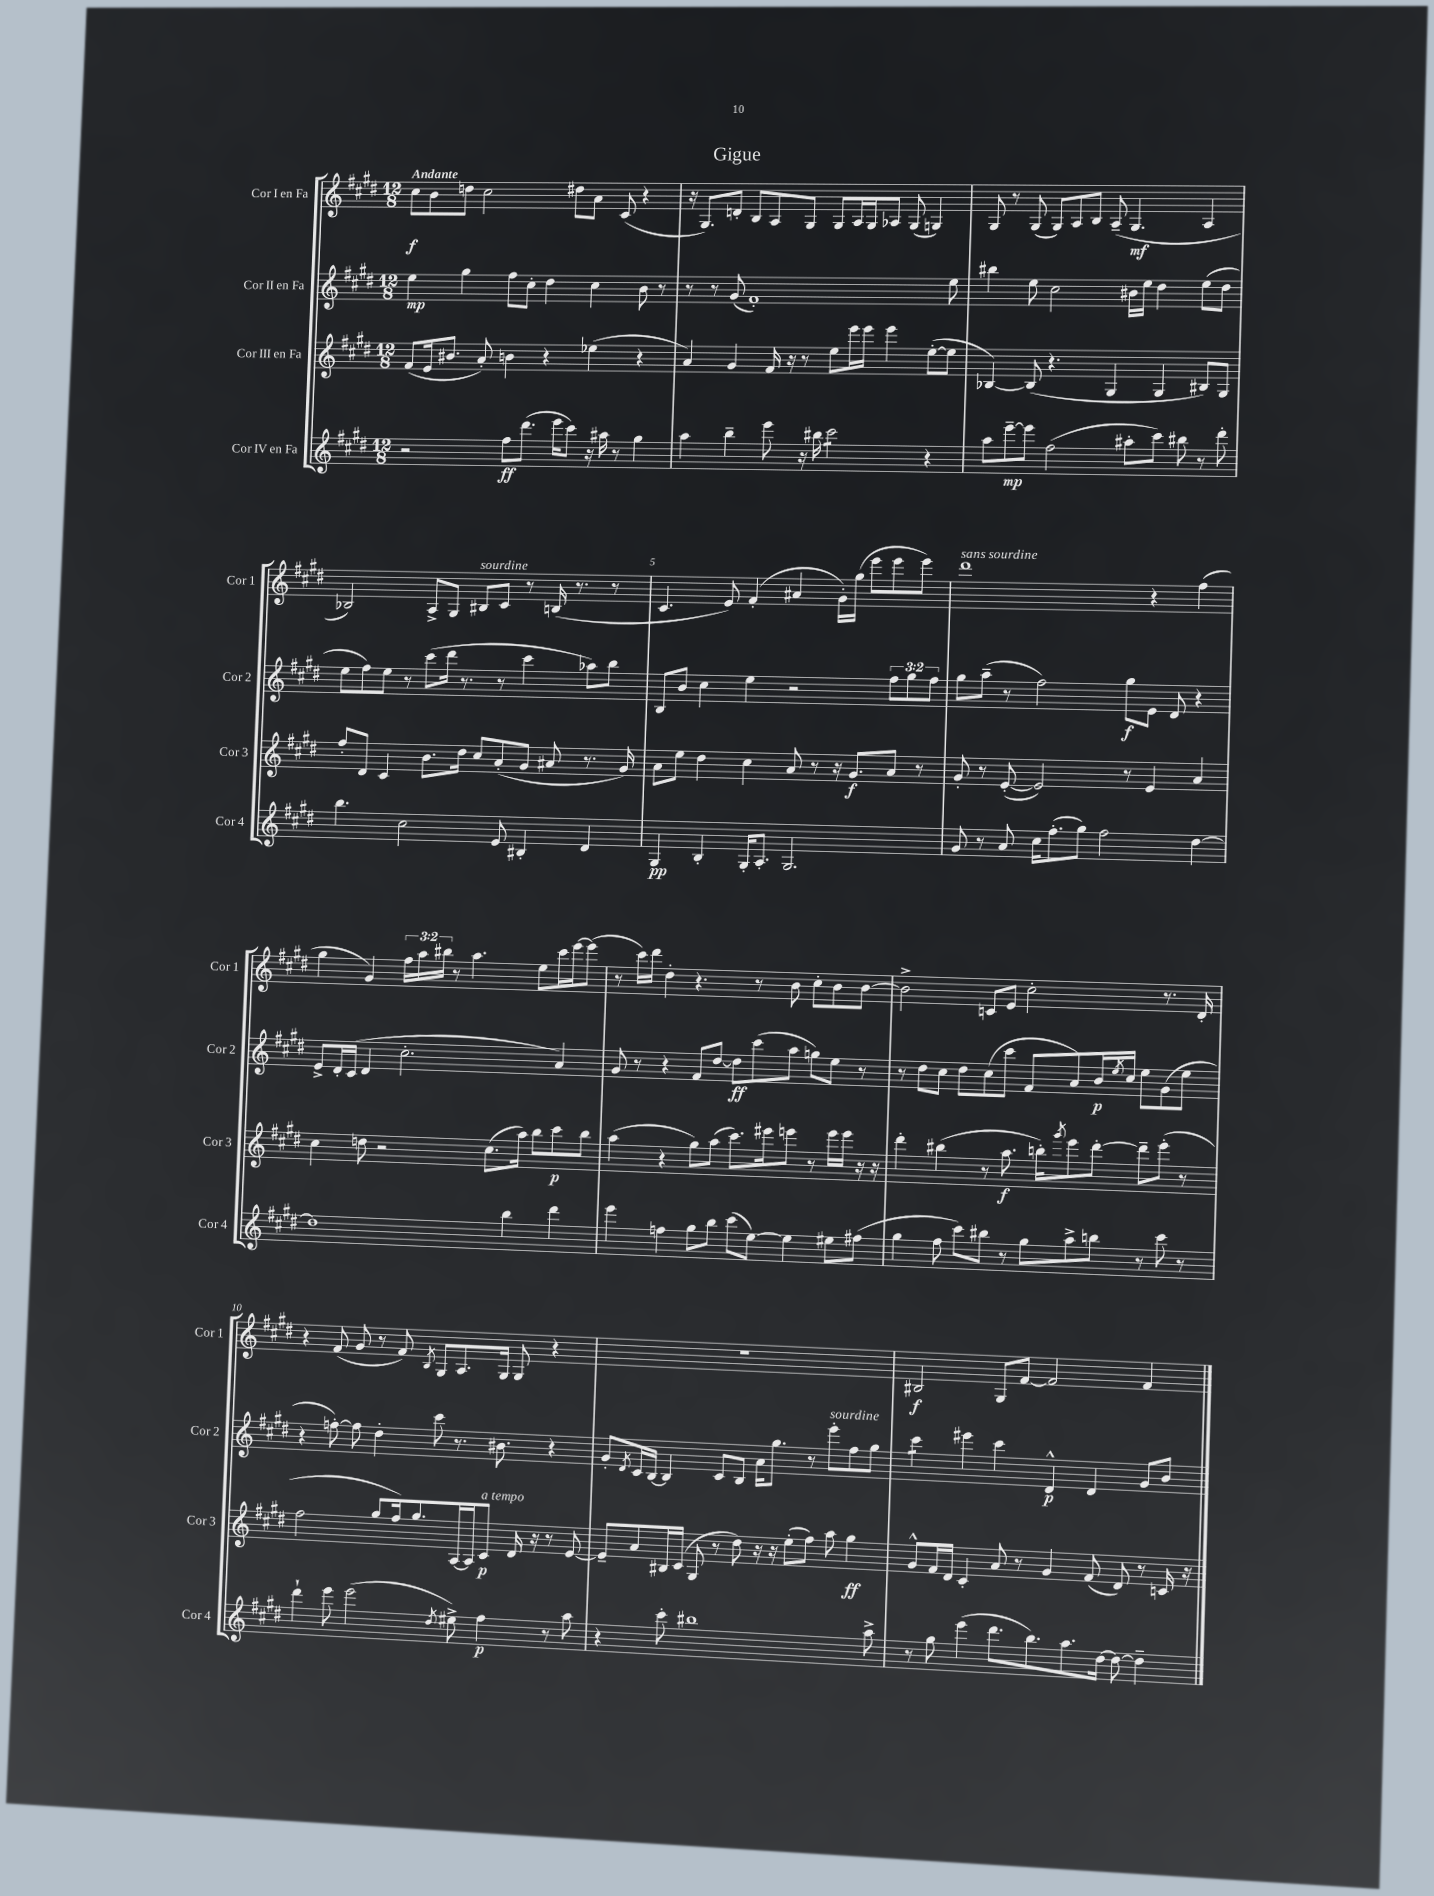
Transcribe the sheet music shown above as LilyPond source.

\header { title = "Gigue" }
<<
\new StaffGroup <<
\new Staff = "s0" \with { instrumentName = "Cor I en Fa" shortInstrumentName = "Cor 1" } {
    \clef treble \key e \major \numericTimeSignature \time 12/8 \override Staff.TupletNumber.text = #tuplet-number::calc-fraction-text \tempo "Andante"
    cis''8\f b'8 d''8 cis''2 dis''8 a'8 cis'8( r4 |
    r16 gis8.) d'8-. b8 a8 gis8 gis8 a16 gis16 aes8 gis8( g4) |
    gis8 r8 gis8( gis8) a8 b8 a8--( gis4.\mf a4 |
    bes2) a8-> gis8 bis8^\markup { \italic "sourdine" } cis'8 r8 b16( r8. r8 |
    cis'4. e'8) fis'4-.( ais'4 gis'16-.) gis''16( e'''8 e'''8 e'''8) |
    dis'''1^\markup { \italic "sans sourdine" } r4 fis''4( |
    gis''4 gis'4) \tuplet 3/2 { fis''16 a''16 bis''16 } r8 a''4. e''8 cis'''16 e'''16~ e'''8( |
    r8 cis'''16) dis'''16 dis''4-. r4. r8 b'8 cis''8-. b'8 b'8~ |
    b'2-> c'8 e'8 cis''2-. r8. dis'16-. |
    r4 fis'8( gis'8 r8 fis'8) \acciaccatura { b8 } gis8 a8. gis16 gis8 r4 |
    R1. |
    bis2\f gis8 fis'8~ fis'2 fis'4 \bar "|." |
}
\new Staff = "s1" \with { instrumentName = "Cor II en Fa" shortInstrumentName = "Cor 2" } {
    \clef treble \key e \major \numericTimeSignature \time 12/8 \override Staff.TupletNumber.text = #tuplet-number::calc-fraction-text
    e''4\mp gis''4 fis''8 cis''8-. dis''4 cis''4 b'8 r8 |
    r8 r8 gis'8( fis'1-.) e''8 |
    bis''4 e''8 cis''2 bis'16 e''16 dis''4 e''8( dis''8 |
    e''8 fis''8) e''8 r8 cis'''8( dis'''16 r8. r8 cis'''4 aes''8) b''8 |
    b8 b'8 cis''4 e''4 r2 \tuplet 3/2 { fis''8 gis''8 fis''8 } |
    gis''8 a''8--( r8 fis''2) gis''8\f e'8 dis'8 r4 |
    e'8-> dis'16-. cis'16( dis'4 cis''2.-. a'4) |
    gis'8 r8 r4 fis'8 dis''8~ dis''8\ff cis'''8( a''8 g''8) e''8 r8 |
    r8 dis''8 cis''8 dis''8 cis''8( cis'''8 fis'8 a'8) b'16\p \acciaccatura { e''8 } cis''16 e''8 gis'8( e''8 |
    r4 f''8~-.) f''8 dis''4-. cis'''8 r8. bis'8. r4 |
    gis'8-. \acciaccatura { dis'8 } cis'16 b16~ b4 cis'8 b8 a'16 gis''8. r8 e'''8-.^\markup { \italic "sourdine" } fis''8 gis''8 |
    cis'''4:8 eis'''4 cis'''4 dis'4-^\p dis'4 gis'8 b'8 \bar "|." |
}
\new Staff = "s2" \with { instrumentName = "Cor III en Fa" shortInstrumentName = "Cor 3" } {
    \clef treble \key e \major \numericTimeSignature \time 12/8
    fis'8( e'16 bis'8. a'8-.) b'4 r4 ees''4( r4 |
    a'4) gis'4 fis'16 r16 r8 e''8 e'''16 e'''16 e'''4 e''8~-.( e''8 |
    bes4~) bes8( r4. gis4 gis4 bis8) gis8 |
    fis''8-. dis'8 cis'4 b'8. dis''16 cis''8 a'8-.( gis'8 ais'8 r8. gis'16) |
    a'8 e''8 dis''4 cis''4 a'8 r8 r16 gis'8.\f a'8 r8 |
    gis'8-. r8 e'8~-.( e'2) r8 e'4 a'4 |
    cis''4 d''8 r2 cis''8.( a''16) b''8 cis'''8\p b''8 |
    a''4( r4 gis''8) a''8( cis'''8.) eis'''16 e'''8 r8 e'''16 e'''16 r16 r16 |
    dis'''4-. bis''4( r8 a''8.\f b''16-.) \acciaccatura { gis'''8 } e'''8 dis'''8~-. dis'''8-- e'''8-.( r8 |
    fis''2 gis''8 fis''16) gis''8. a16~ a16 cis'8\p^\markup { \italic "a tempo" } dis'16 r16 r8 e'8~ |
    e'8-- a'8 bis16 cis'16( gis8 r8 dis''8) r16 r16 e''8-.( fis''8) a''8 gis''4\ff |
    gis'8-^ fis'16 dis'16 cis'4-. a'8 r8 gis'4 fis'8( dis'8) r8 c'16 r16 \bar "|." |
}
\new Staff = "s3" \with { instrumentName = "Cor IV en Fa" shortInstrumentName = "Cor 4" } {
    \clef treble \key e \major \numericTimeSignature \time 12/8
    r2 fis''8\ff dis'''8.( e'''16 cis'''8) r16 ais''16 r8 gis''4 |
    a''4 b''4-- e'''8 r16 bis''16 cis'''2:8 r4 |
    a''8 e'''8~--\mp e'''8 fis''2( ais''8-. cis'''8) bis''8 r8 dis'''8-. |
    b''4. cis''2 e'8 bis4-. dis'4 |
    gis4\pp b4-. gis16-. a8.-. gis2. |
    gis'8 r8 a'8 cis''16 fis''8.-.( gis''8) fis''2 dis''4~ |
    dis''1 b''4 dis'''4 |
    e'''4 f''4 gis''8 b''8 cis'''8( e''8~) e''4 eis''8 fis''8( |
    gis''4 fis''8 cis'''8) bis''8 r8 gis''8 a''8-> b''8 r8 cis'''8 r8 |
    dis'''4-! e'''8 e'''2( \acciaccatura { dis''8 } eis''8->) fis''4\p r8 a''8 |
    r4 cis'''8-. bis''1 a''8-> |
    r8 gis''8 e'''4( dis'''8. b''8.) a''8. dis''16~ dis''8~ dis''4-- \bar "|." |
}
>>
>>
\layout { \context { \Score \override BarNumber.break-visibility = ##(#f #t #t) barNumberVisibility = #(every-nth-bar-number-visible 5) } }
